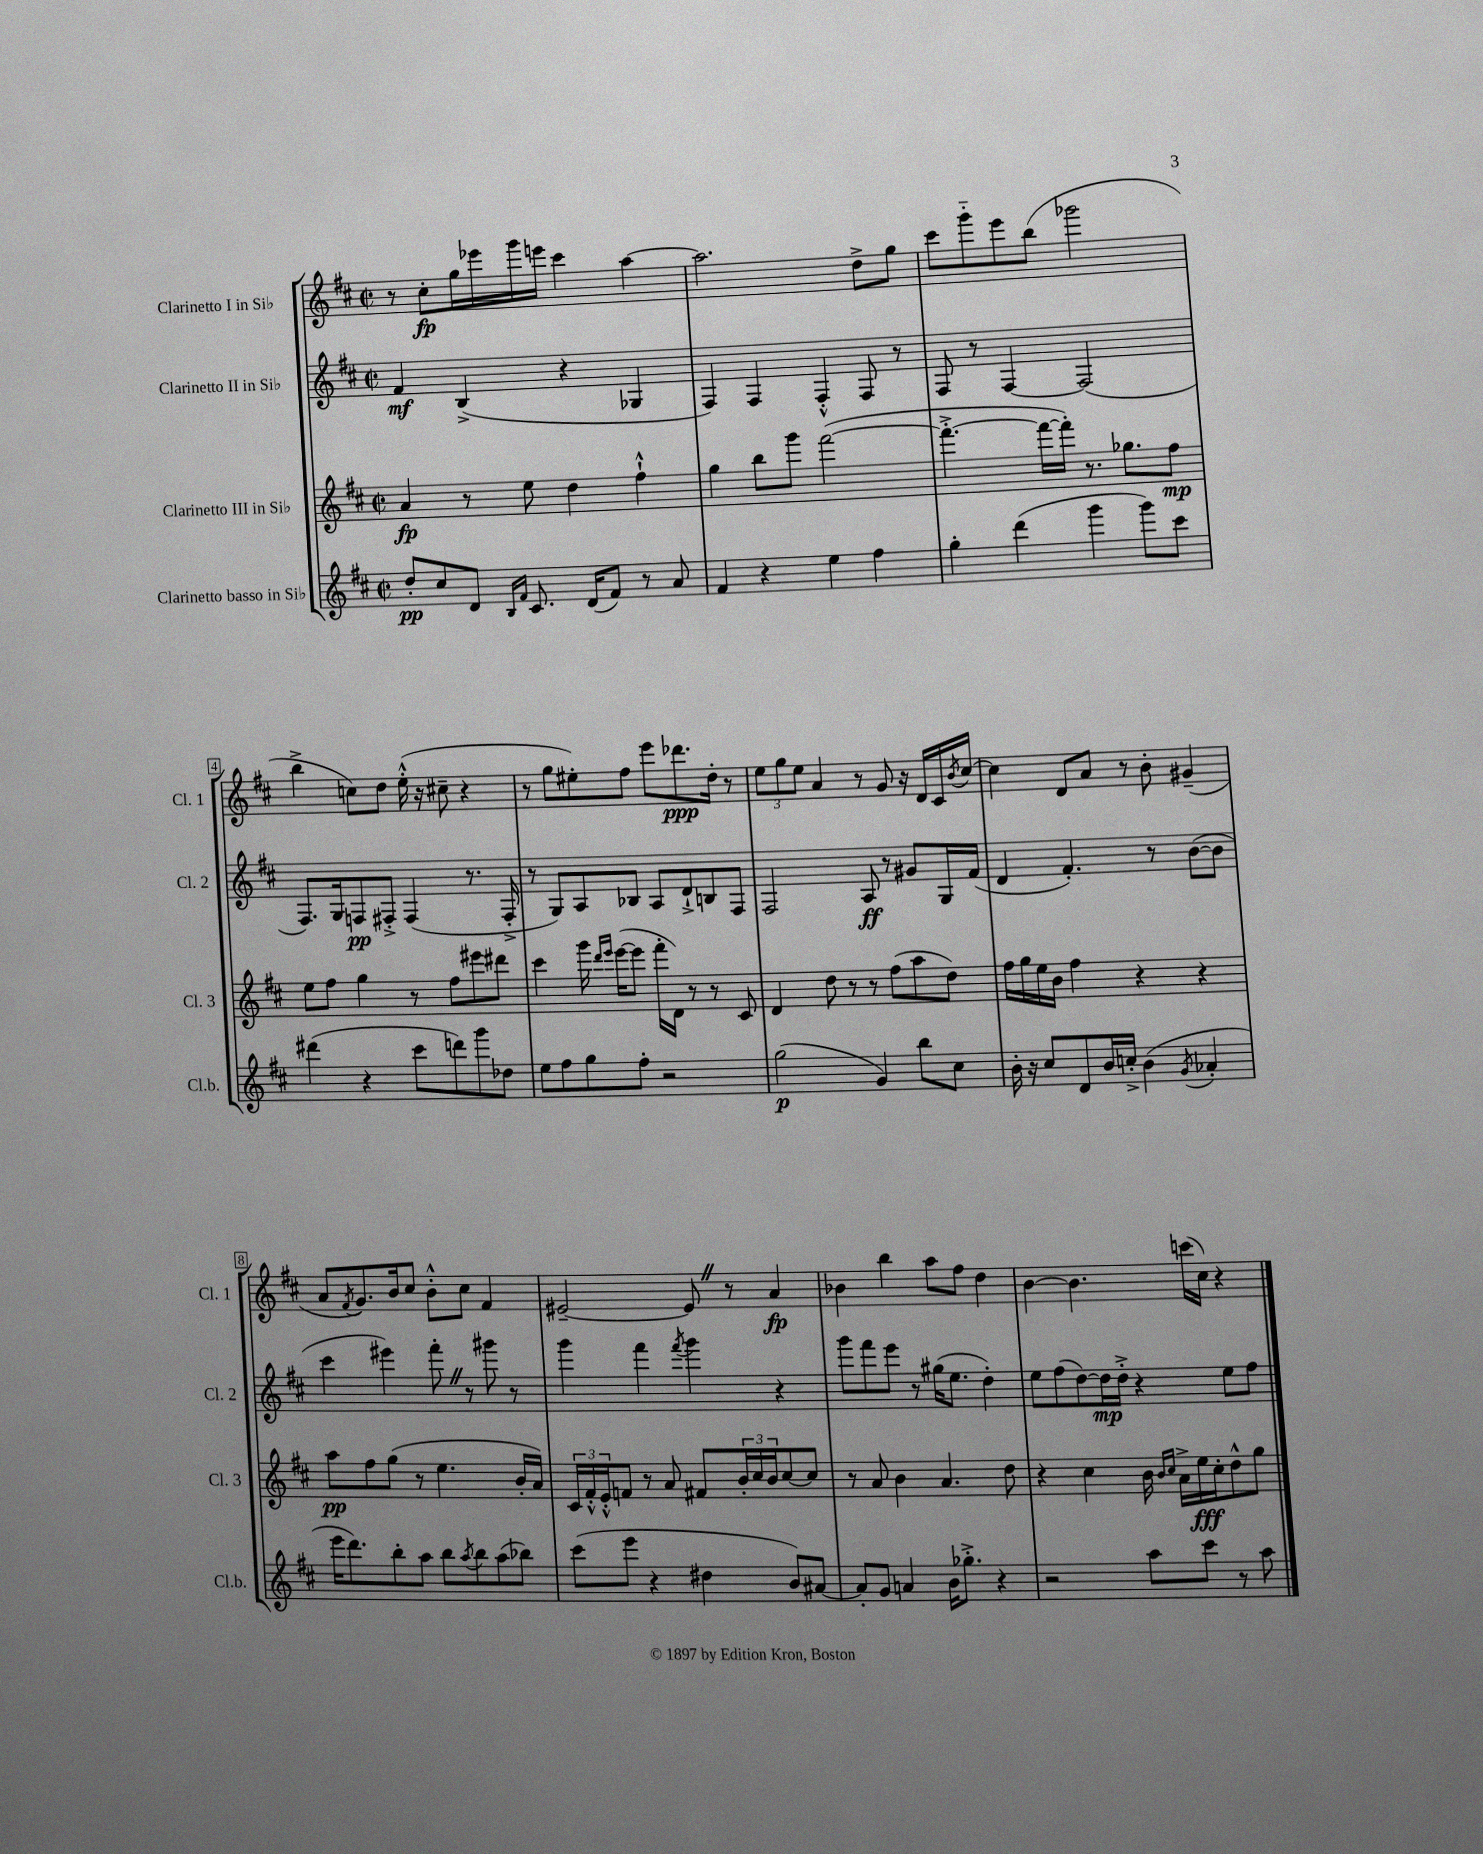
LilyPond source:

<<
\new StaffGroup <<
\new Staff = "s0" \with { instrumentName = "Clarinetto I in Sib" shortInstrumentName = "Cl. 1" } {
    \clef treble \key d \major \defaultTimeSignature \time 2/2
    r8 cis''8-.\fp g''16 ees'''16 g'''16 e'''16 cis'''4 a''4~ |
    a''2. d''8-> g''8 |
    cis'''8 g'''8-_ e'''8 b''8( ges'''2 |
    b''4-> c''8) d''8 e''16-.-^( r16 cis''8-- r4 |
    r8 g''8 eis''8-.) fis''8 e'''8 des'''8.\ppp d''16-. r8 |
    \tuplet 3/2 { e''8 g''8 e''8 } a'4 r8 g'8 r16 d'16 cis'16 \acciaccatura { b'8 } cis''16~ |
    cis''4 d'8 a'8 r8 b'8-. gis'4--( |
    a'8 \acciaccatura { fis'8 } g'8.) b'16 cis''8 b'8-.-^ cis''8 fis'4 |
    eis'2~-- eis'8 \once \override BreathingSign.text = \markup { \musicglyph "scripts.caesura.straight" } \breathe r8 a'4\fp |
    bes'4 b''4 a''8 fis''8 d''4 |
    b'4~ b'4. c'''16( cis''16) r4 \bar "|." |
}
\new Staff = "s1" \with { instrumentName = "Clarinetto II in Sib" shortInstrumentName = "Cl. 2" } {
    \clef treble \key d \major \defaultTimeSignature \time 2/2
    fis'4\mf b4->( r4 ges4 |
    fis4) fis4 fis4-.-^ fis8 r8 |
    fis8 r8 fis4~ fis2( |
    fis8.) g16 f8\pp fis8-.-> fis4( r8. fis16-.-> |
    r8 g8) a8 bes8 a8 d'8-!-> b8 fis8 |
    fis2 a8\ff r8 gis'8 g16 fis'16( |
    d'4 fis'4.-.) r8 b'8~( b'8 |
    cis'''4 eis'''4) fis'''8-. \once \override BreathingSign.text = \markup { \musicglyph "scripts.caesura.straight" } \breathe r8 gis'''8 r8 |
    g'''4 fis'''4 \acciaccatura { fis'''8 } g'''4 r4 |
    g'''8 fis'''8 e'''8 r8 gis''16( e''8. d''4-.) |
    e''8 fis''8( d''8~) d''16\mp d''16-.-> r4 e''8 fis''8 \bar "|." |
}
\new Staff = "s2" \with { instrumentName = "Clarinetto III in Sib" shortInstrumentName = "Cl. 3" } {
    \clef treble \key d \major \defaultTimeSignature \time 2/2
    a'4\fp r8 e''8 d''4 fis''4-!-^ |
    g''4 b''8 g'''8 fis'''2~( |
    fis'''4.~-.-> fis'''16~ fis'''16-.) r8. ges''8. fis''8\mp |
    e''8 fis''8 g''4 r8 fis''8 eis'''8 dis'''8 |
    cis'''4 g'''16 \grace { d'''16 e'''16 } e'''16~( e'''8 fis'''16-. d'16) r8 r8 cis'8 |
    d'4 d''8 r8 r8 fis''8( a''8 d''8) |
    fis''16 g''16 e''16 b'16 fis''4 r4 r4 |
    a''8\pp fis''8 g''8( r8 e''4. b'16-. a'16) |
    \tuplet 3/2 { cis'16 fis'16-.-^ e'16-.-^ } f'8 r8 a'8 fis'8 \tuplet 3/2 { b'16-. cis''16 b'16 } cis''8~ cis''8 |
    r8 a'8 b'4 a'4. d''8 |
    r4 cis''4 b'16 \grace { b'16 cis''16 } a'16-> e''16\fff cis''16-. d''8-^ g''8 \bar "|." |
}
\new Staff = "s3" \with { instrumentName = "Clarinetto basso in Sib" shortInstrumentName = "Cl.b." } {
    \clef treble \key d \major \defaultTimeSignature \time 2/2
    d''8-.\pp cis''8 d'8 \grace { b16 fis'16 } cis'8. d'16( fis'8) r8 a'8 |
    fis'4 r4 e''4 fis''4 |
    g''4-. d'''4( g'''4 g'''8) cis'''8 |
    dis'''4( r4 cis'''8 d'''8) g'''8 des''8 |
    e''8 fis''8 g''8 fis''8-. r2 |
    g''2\p( g'4) b''8 cis''8 |
    b'16-. r16 cis''8 d'8 b'16 c''16-.-> b'4( \acciaccatura { g'8 } aes'4-. |
    e'''16 d'''8.) b''8-. a''8 b''8 \acciaccatura { a''8 } b''8 a''8( bes''8) |
    cis'''8( e'''8 r4 dis''4 b'8) ais'8~ |
    ais'8-. g'8 a'4 b'16 ges''8.-.-> r4 |
    r2 a''8 cis'''8 r8 a''8 \bar "|." |
}
>>
>>
\layout { \context { \Score \override BarNumber.stencil = #(make-stencil-boxer 0.1 0.3 ly:text-interface::print) } }
